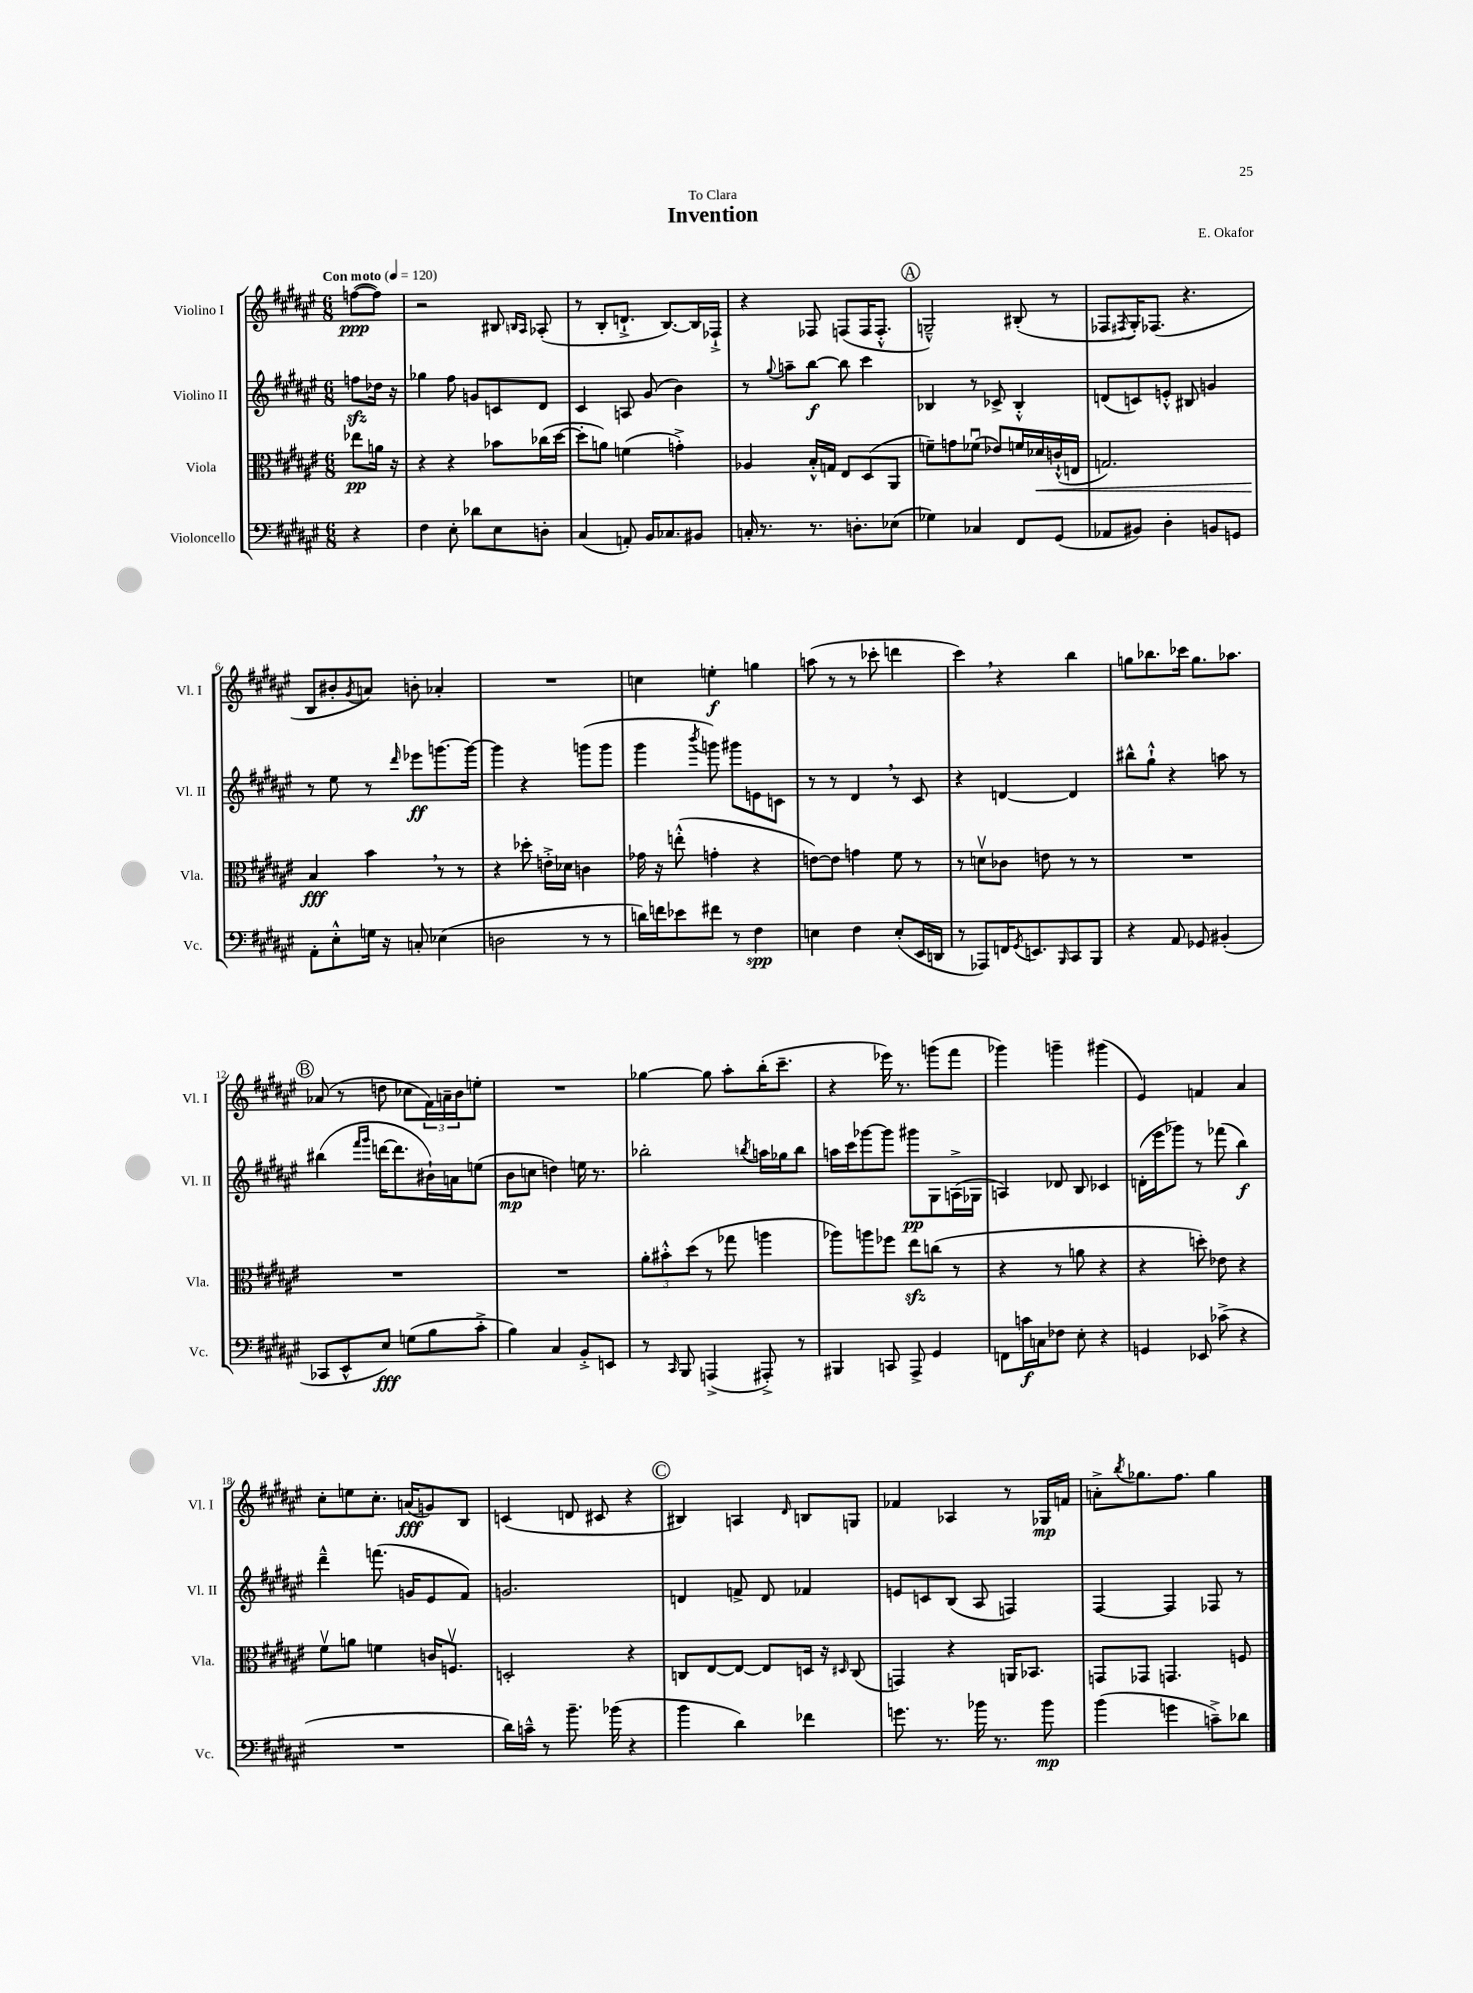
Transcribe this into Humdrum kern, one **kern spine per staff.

**kern	**kern	**kern	**kern
*staff4	*staff3	*staff2	*staff1
*clefF4	*clefC3	*clefG2	*clefG2
*k[f#c#g#d#a#e#]	*k[f#c#g#d#a#e#]	*k[f#c#g#d#a#e#]	*k[f#c#g#d#a#e#]
*M6/8	*M6/8	*M6/8	*M6/8
*MM120	*MM120	*MM120	*MM120
4r	8ee-	8ff	([8ff
.	16a	16dd-	8ff])
.	16r	16r	.
=	=	=	=
4F#	4r	4gg-	2r
8E#'	4r	8ff#	.
8d-	.	8g	.
8E#	8b-	8c	8B#
.	.	.	16qqB
.	.	.	16qqA#
8D'	(16cc-	8d#	(8A-'
.	[16dd#	.	.
=	=	=	=
(4C#	8dd#']	4c#	8r
.	8a)	.	8B'
8AA')	(4f	8A	8.d`^
16BB	.	(8g#	.
8.C-	.	.	[8.B)
.	4g'^)	4b)	.
8BB#	.	.	16B]
.	.	.	16F-`^
=	=	=	=
16C'	4A-	8r	4r
8.r	.	.	.
.	.	8qqgg#	.
.	.	8aa~	.
8.r	16B'^^	[8bb	8F-
.	16G	.	.
.	8E#	8bb]	(8F
8.D'	.	.	.
.	(8D#	4ccc#	16F
.	.	.	8.F'^^
(8E-	8AA#	.	.
=	=	=	=
4G-)	8f~)	4B-	2G~^^)
.	8g	.	.
4C-	(8f-u	8r	.
.	8e-)	8c-^	.
8FF#	16f	4B-'^^	(8B#'
.	16d-	.	.
(8GG#	(16c`^^	.	8r
.	16E	.	.
=	=	=	=
8AA-	2.G)	(8d	8F-
.	.	.	8qF#
8BB#)	.	8c)	16G#')
.	.	.	(8.F-
4D#'	.	8e'^^	.
.	.	8B#	4.r
8BB	.	4g	.
8GG	.	.	.
=	=	=	=
8AA#'	4B	8r	8B
8E#'^^	.	8ee#	8b#'
.	.	.	8qg#
16G	4b	8r	8a)
16r	.	.	.
.	.	16qqddd#	.
8C'	.	8eee-	8b'
(4E-	8r	[8.ggg	4a-'
.	8r	.	.
.	.	16ggg_	.
=	=	=	=
2D	4r	4ggg]	2.r
.	8dd-'	4r	.
.	16e'^	.	.
.	16d-	.	.
8r	4c	(8ggg	.
8r	.	8ggg	.
=	=	=	=
16d)	16g-	4ggg#	4cc
16f	16r	.	.
8e-	(8ee'^^	.	.
.	.	8qbbb	.
8f#	4g'	8ggg)	4ee'
8r	.	8ggg#	.
4F#	4r	8e	4gg
.	.	8c	.
=	=	=	=
4E	[8e)	8r	(8aa
.	8e]	8r	8r
4F#	4g	4d#	8r
.	.	.	8ccc-'
(8E'	8f#	8r	4ddd
16EE#	8r	8c#	.
16DD	.	.	.
=	=	=	=
8r	8r	4r	4ccc#)
8AAA-)	8dv	.	.
16FF	8c-	[4d	4r
8qGG#	.	.	.
8.EE	.	.	.
.	8e	.	.
16qqBBB	.	.	.
8CC#	8r	4d]	4bb
8BBB	8r	.	.
=	=	=	=
4r	2.r	8bb#^^	8gg
.	.	8gg#`^^	8.bb-
8AA#	.	4r	.
.	.	.	16ccc-
8GG-	.	.	8.gg
(4BB#'	.	8aa	.
.	.	.	8.aa-
.	.	8r	.
=	=	=	=
8CC-	2.r	(4bb#	(8a-
8EE#^^	.	.	8r
.	.	16qqfff#	.
.	.	16qqggg#	.
8E#)	.	[16ddd	8dd
.	.	8.ddd]	.
(8G	.	.	8cc-
8B	.	16b#`)	24f#)
.	.	.	24a~
.	.	16a	.
.	.	.	24b
8c#'^	.	(8ee	8ee'
=	=	=	=
4B)	2.r	8b	2.r
.	.	8cc	.
4C#	.	4dd)	.
8BB'^	.	16ee	.
.	.	8.r	.
8EE	.	.	.
=	=	=	=
8r	12a#'	2bb-'	[4gg-
.	12b#'^^	.	.
16qqCC#	.	.	.
8BBB	.	.	.
.	(12dd#	.	.
(4AAA^	8r	.	8gg-]
.	8gg-	.	8aa#'
.	.	8qbb	.
8AAA#'^)	4aa	16aa	(16bb'
.	.	16gg-	8.ccc#~
8r	.	8bb	.
=	=	=	=
4BBB#	8aa-)	16aa	4r
.	.	16ccc#	.
.	8aa	[8ggg-	.
8CC	8ff-	8ggg-]	16eee-)
.	.	.	8.r
8AAA#^	8ee#	8ggg#	.
4GG#	(8cc	8G#	(8ggg
.	8r	(16A^	8fff#
.	.	16G-	.
=	=	=	=
8FF	4r	4A)	4ggg-)
16c	.	.	.
16C	.	.	.
8F-	8r	8d-	4ggg~
8E#'	8a	8B	.
4r	4r	4c-	(4ggg#
=	=	=	=
4GG	4r	(16d'	4e#)
.	.	16eee#	.
.	.	8ggg-)	.
8EE-	8dd')	8r	4f
(8c-^	8e-	(8fff-	.
4r	4r	4bb)	4a#
=	=	=	=
2.r	8f#v	4ddd#~^^	8cc#'
.	8a	.	8ee
.	4f	(8.fff	8.cc#'
.	.	16g	(16a
.	16c	8e#	8g)
.	8.Fv	.	.
.	.	8f#)	8B
=	=	=	=
16d#)	2D'	2.g	(4c
16c~^^	.	.	.
8r	.	.	.
8.b~	.	.	8d
.	.	.	8c#
(16b-	.	.	.
4r	4r	.	4r
=	=	=	=
4b	8C	4d	4B#)
.	[8E#	.	.
4d#)	8E#_	8f^	4A
.	8E#]	8d	.
.	.	.	16qqd#
4f-	16D	4f-	8B
.	16r	.	.
.	16qqD#	.	.
.	(8C	.	8G
=	=	=	=
8.g	4GG)	8e	4f-
.	.	8c	.
8.r	.	.	.
.	4r	(8B	4A-
16b-	.	8A#	.
8.r	.	.	.
.	16AA	4F)	8r
.	8.BB-	.	.
8b-	.	.	16G-
.	.	.	16f
=	=	=	=
(4b	8GG	[4F#	8a'^
.	.	.	8qbb
.	8GG-	.	8.gg-
4g	4.GG	4F#]	.
.	.	.	8.ff#
8c~^)	.	8F-	4gg-
8d-	8F	8r	.
==	==	==	==
*-	*-	*-	*-
